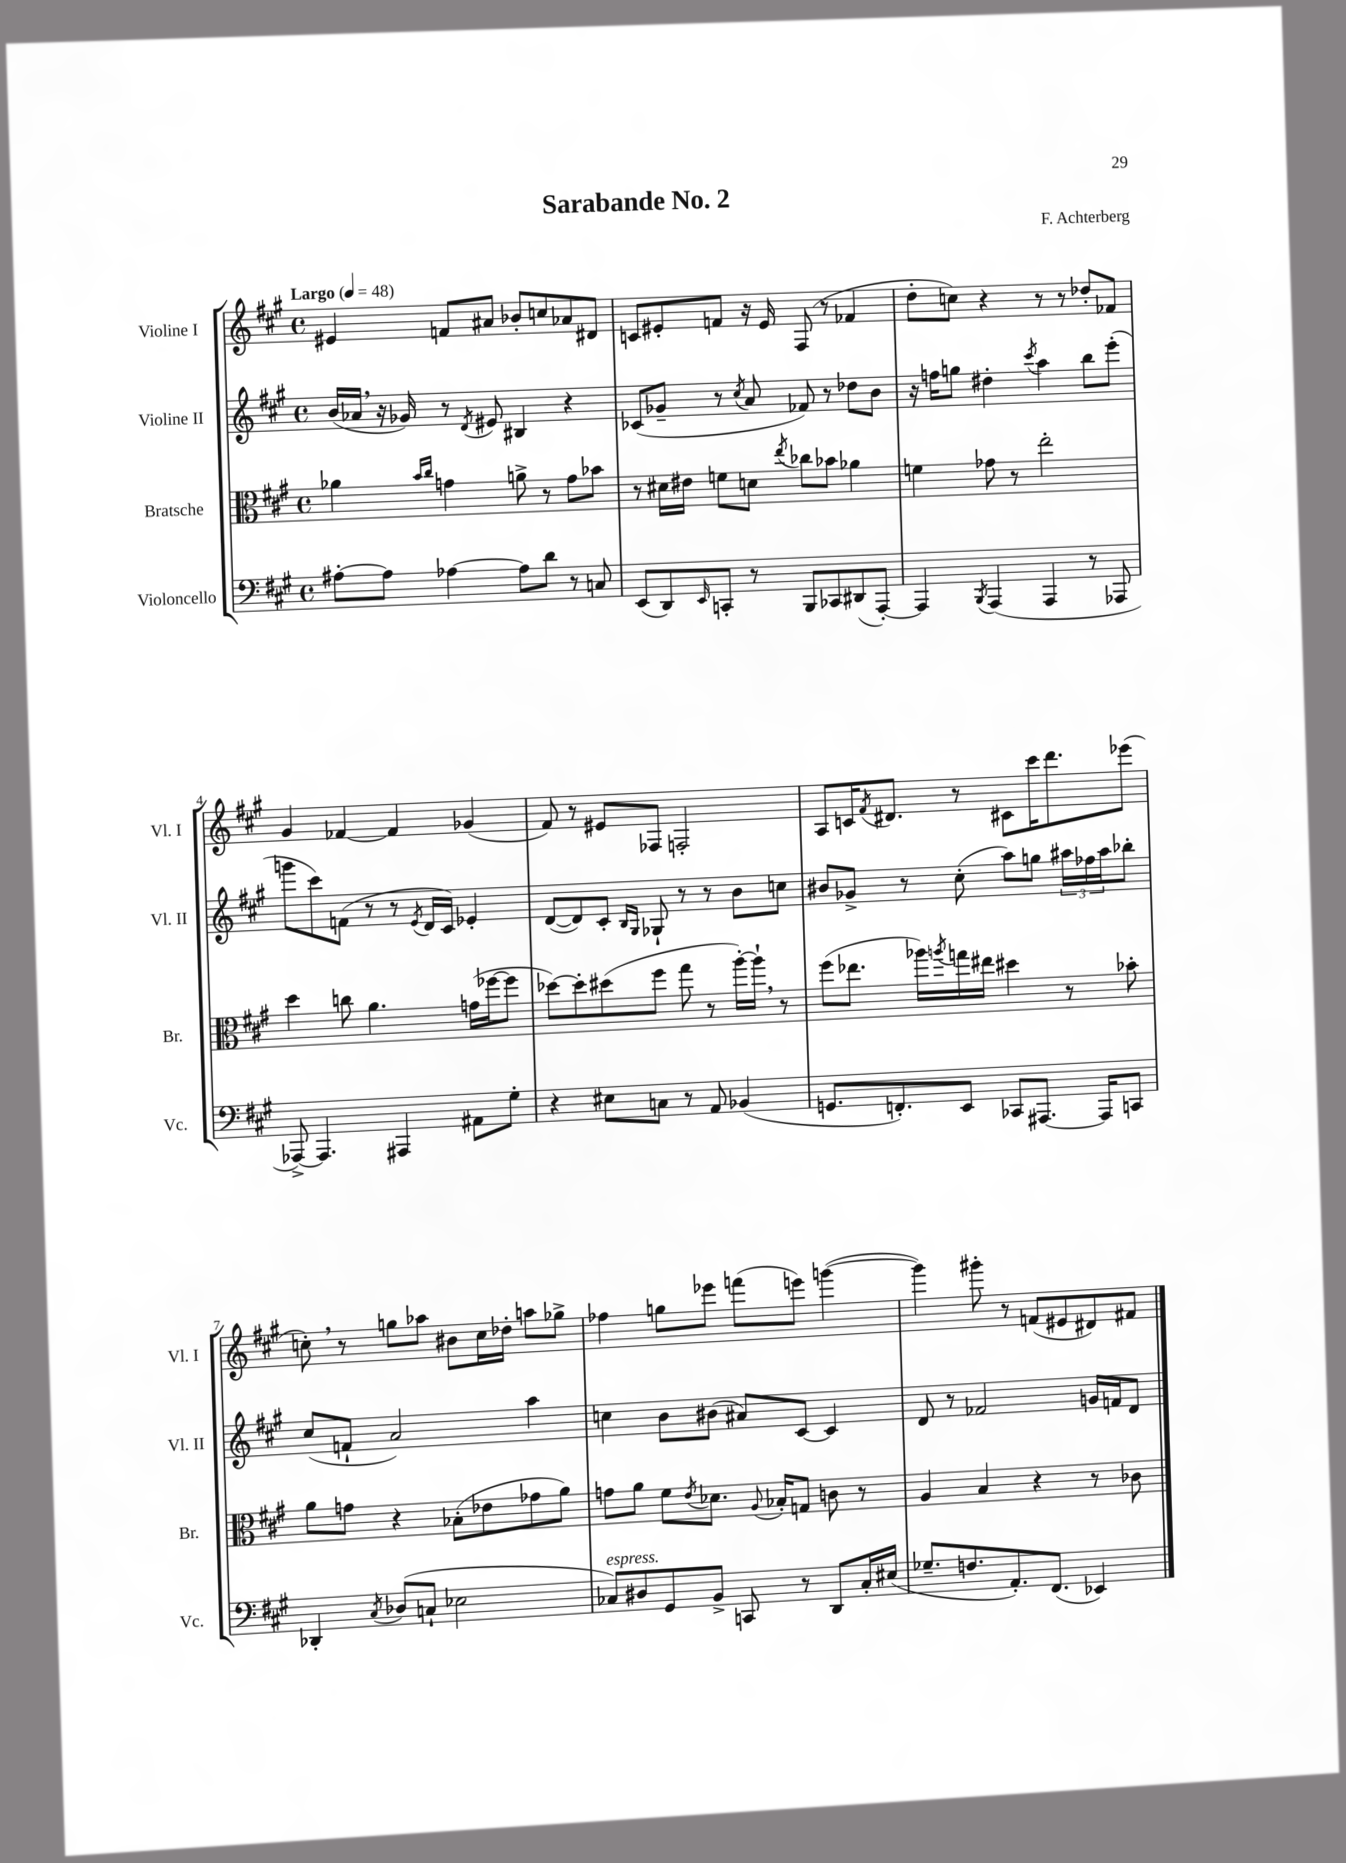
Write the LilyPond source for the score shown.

\header { title = "Sarabande No. 2" composer = "F. Achterberg" }
<<
\new StaffGroup <<
\new Staff = "s0" \with { instrumentName = "Violine I" shortInstrumentName = "Vl. I" } {
    \clef treble \key a \major \defaultTimeSignature \time 4/4 \tempo "Largo" 4 = 48
    eis'4 f'8 ais'8 bes'8-. c''8 aes'8 dis'8 |
    c'8 eis'8-. f'8 r16 eis'16 fis8( r8 fes'4 |
    d''8-. c''8) r4 r8 r8 des''8-. fes'8 |
    gis'4 fes'4~ fes'4 ges'4( |
    fis'8) r8 eis'8 fes8 f2-. |
    a8 c'16 \acciaccatura { fis'8 } dis'8. r8 cis'8 cis'''16 d'''8. ees'''8( |
    c''8-.) \breathe r8 g''8 aes''8 bis'8 c''16 des''16-. a''8 ges''8-> |
    fes''4 g''8 ees'''8 f'''8( e'''8) g'''4~( |
    g'''4) gis'''8-. r8 f'8( eis'8 dis'8) fis'8 \bar "|." |
}
\new Staff = "s1" \with { instrumentName = "Violine II" shortInstrumentName = "Vl. II" } {
    \clef treble \key a \major \defaultTimeSignature \time 4/4
    b'16( aes'16 \breathe r16 ges'16) r8 \acciaccatura { d'8 } eis'8 bis4 r4 |
    ces'8( ges'8-- r8 \acciaccatura { cis''8 } a'8 fes'8) r8 des''8 b'8 |
    r16 f''16 g''8 dis''4-. \acciaccatura { cis'''8 } a''4 b''8 e'''8-.( |
    g'''8 cis'''8) f'8( r8 r8 \acciaccatura { e'8 } d'16 cis'16) ees'4-. |
    d'8~( d'8) cis'8-. \grace { b16 gis16 } ges8-! r8 r8 b'8 c''8 |
    bis'8 ges'8-> r8 cis''8-.( a''8) g''8 \tuplet 3/2 { ais''16 fes''16 ais''16 } bes''8-. |
    cis''8( f'8-! a'2) a''4 |
    c''4 b'8 bis'8( ais'8) cis'8~ cis'4 |
    d'8 r8 fes'2 g'16 f'16 d'8 \bar "|." |
}
\new Staff = "s2" \with { instrumentName = "Bratsche" shortInstrumentName = "Br." } {
    \clef alto \key a \major \defaultTimeSignature \time 4/4
    aes'4 \grace { b'16 cis''16 } g'4 a'8-> r8 g'8 bes'8 |
    r8 dis'16 eis'16 f'8 d'8 \acciaccatura { e''8 } ces''8 bes'8 aes'4 |
    f'4 ges'8 r8 e''2-. |
    d''4 c''8 a'4. g'16( fes''16~ fes''8 |
    des''8~) des''8-. dis''8( fis''8 gis''8 r8 a''16~-.) a''16-! \breathe r8 |
    fis''8( ees''8. aes''16) \acciaccatura { a''8 } g''16 eis''16 dis''4 r8 bes'8-. |
    a'8 g'8 r4 bes8-.( ees'8 ges'8 a'8) |
    g'8 a'8 fis'8 \acciaccatura { e'8 } des'8. \appoggiatura { a8 } bes16-. g8 c'8 r8 |
    a4 b4 r4 r8 ces'8 \bar "|." |
}
\new Staff = "s3" \with { instrumentName = "Violoncello" shortInstrumentName = "Vc." } {
    \clef bass \key a \major \defaultTimeSignature \time 4/4
    ais8~-. ais8 aes4~ aes8 d'8 r8 c8 |
    e,8( d,8) \grace { e,16 } c,8-. r8 b,,8 ces,8 dis,8( a,,8~-.) |
    a,,4 \acciaccatura { b,,8 } a,,4( a,,4 r8 aes,,8 |
    aes,,8~->) aes,,4. ais,,4 ais,8 gis8-. |
    r4 eis8 c8 r8 a,8 bes,4( |
    g,8. f,8.-.) e,8 ces,8 ais,,8.~ ais,,16 c,8 |
    des,4-. \acciaccatura { cis8 } des8( c8-! ees2 |
    ces8^\markup { \italic "espress." }) dis8 gis,8 b,8-> c,8 r8 d,8 ces16-. eis16( |
    ges8.-- f8. a,8.-.) fis,8.( ees,4) \bar "|." |
}
>>
>>
